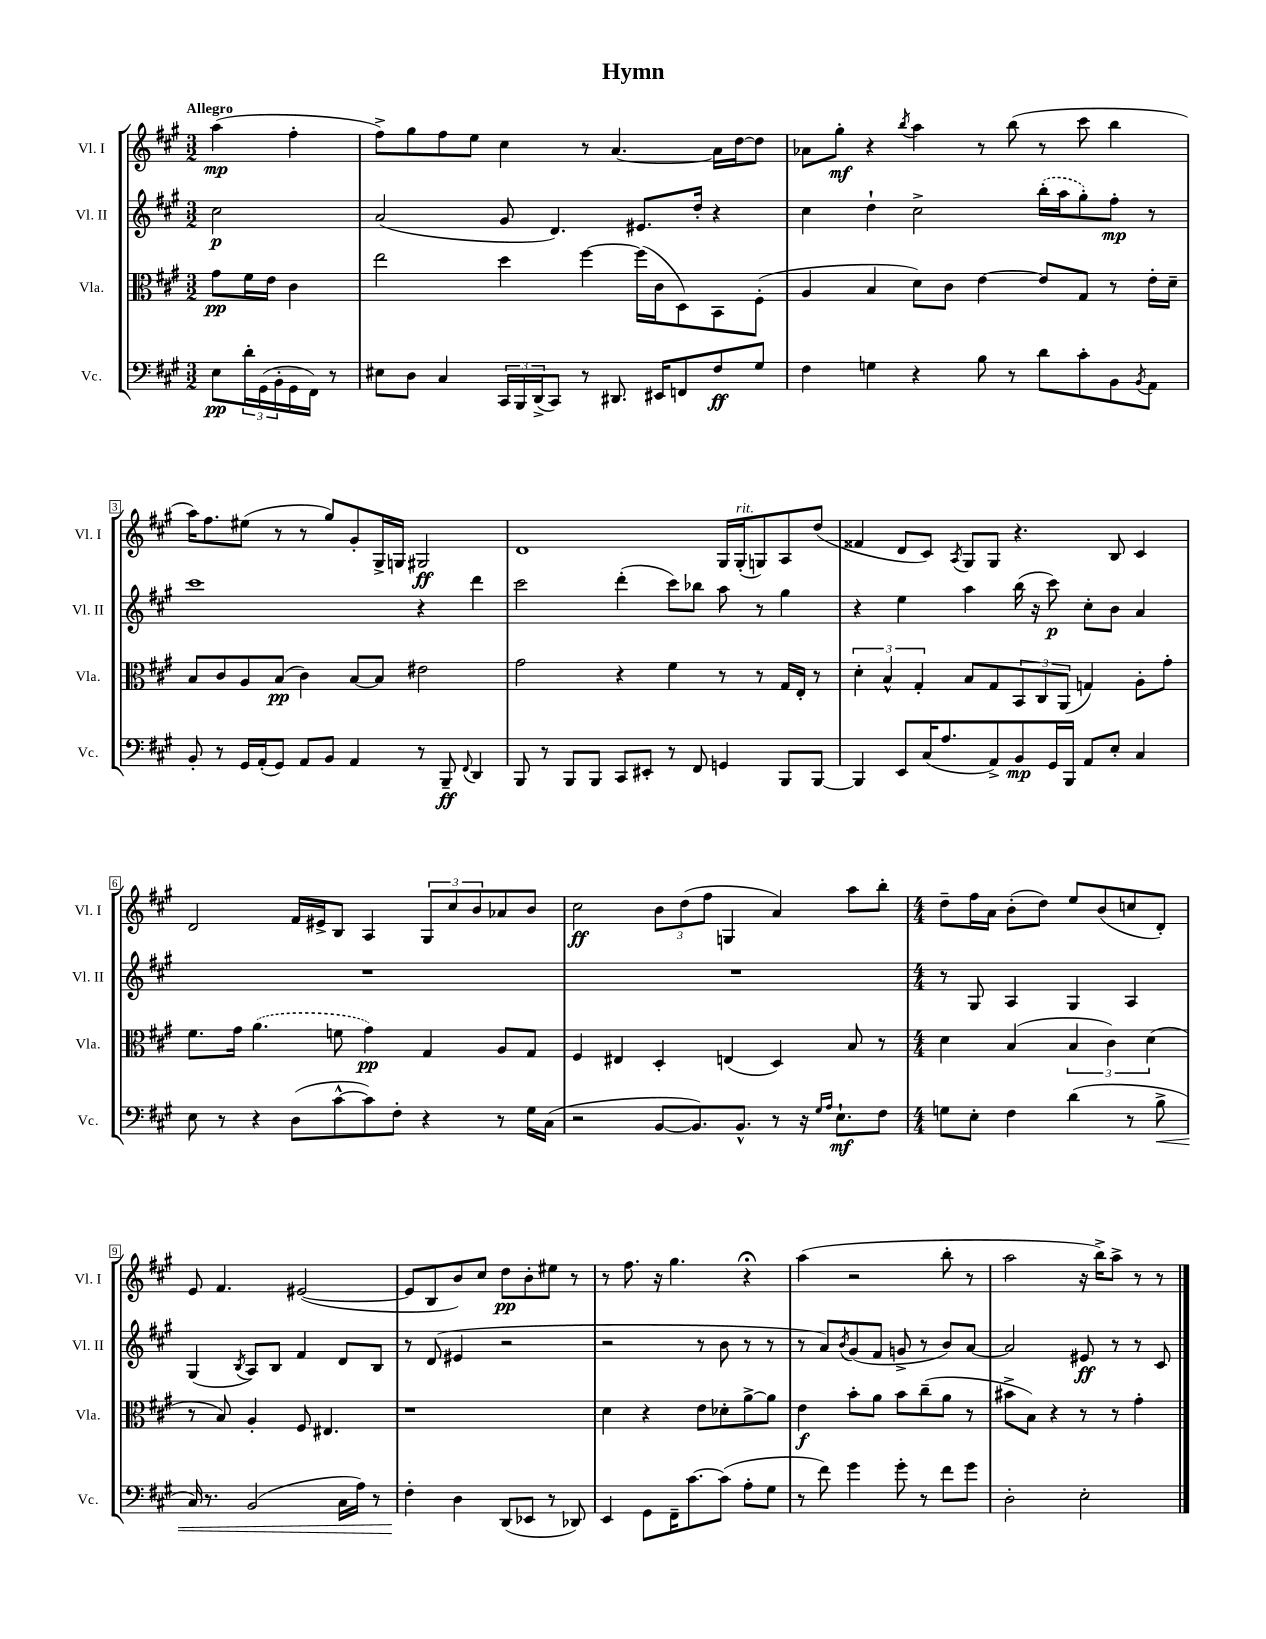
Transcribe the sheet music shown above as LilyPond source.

\header { title = "Hymn" }
<<
\new StaffGroup <<
\new Staff = "s0" \with { instrumentName = "Vl. I" shortInstrumentName = "Vl. I" } {
    \clef treble \key a \major \numericTimeSignature \time 3/2 \partial 2 \tempo "Allegro"
    a''4\mp( fis''4-. |
    fis''8->) gis''8 fis''8 e''8 cis''4 r8 a'4.~ a'16 d''16~ d''8 |
    aes'8 gis''8-.\mf r4 \acciaccatura { b''8 } a''4 r8 b''8( r8 cis'''8 b''4 |
    a''16) fis''8. eis''8( r8 r8 gis''8) gis'8-. gis16-> g16 gis2\ff |
    d'1 gis16 gis16-.^\markup { \italic "rit." }( g8) a8 d''8( |
    fisis'4 d'8 cis'8) \acciaccatura { a8 } gis8 gis8 r4. b8 cis'4 |
    d'2 fis'16 eis'16-> b8 a4 \tuplet 3/2 { gis8 cis''8 b'8 } aes'8 b'8 |
    cis''2\ff \tuplet 3/2 { b'8 d''8( fis''8 } g4 a'4) a''8 b''8-. |
    \numericTimeSignature \time 4/4 d''8-- fis''16 a'16 b'8-.( d''8) e''8 b'8( c''8 d'8-.) |
    e'8 fis'4. eis'2~( |
    eis'8 b8 b'8) cis''8 d''8\pp b'8-. eis''8 r8 |
    r8 fis''8. r16 gis''4. r4\fermata |
    a''4( r2 b''8-. r8 |
    a''2 r16 b''16->) a''8-> r8 r8 \bar "|." |
}
\new Staff = "s1" \with { instrumentName = "Vl. II" shortInstrumentName = "Vl. II" } {
    \clef treble \key a \major \numericTimeSignature \time 3/2 \partial 2
    cis''2\p |
    a'2( gis'8 d'4.) eis'8. d''16-. r4 |
    cis''4 d''4-! cis''2-> \once \slurDashed b''16-.( a''16 gis''8-.) fis''8-.\mp r8 |
    cis'''1 r4 d'''4 |
    cis'''2 d'''4-.( cis'''8) bes''8 a''8 r8 gis''4 |
    r4 e''4 a''4 b''16( r16 cis'''8\p) cis''8-. b'8 a'4 |
    R1. |
    R1. |
    \numericTimeSignature \time 4/4 r8 gis8 a4 gis4 a4 |
    gis4( \acciaccatura { b8 } a8) b8 fis'4 d'8 b8 |
    r8 d'8( eis'4 r2 |
    r2 r8 b'8 r8 r8 |
    r8 a'8) \acciaccatura { b'8 } gis'8( fis'8 g'8-> r8 b'8) a'8~ |
    a'2 eis'8\ff r8 r8 cis'8 \bar "|." |
}
\new Staff = "s2" \with { instrumentName = "Vla." shortInstrumentName = "Vla." } {
    \clef alto \key a \major \numericTimeSignature \time 3/2 \partial 2
    gis'8\pp fis'16 e'16 cis'4 |
    e''2 d''4 fis''4~ fis''16( cis'16 d8) b,8 fis8-.( |
    a4 b4 d'8) cis'8 e'4~ e'8 gis8 r8 e'16-. d'16-- |
    b8 cis'8 a8 b8\pp( cis'4) b8~ b8 eis'2 |
    gis'2 r4 fis'4 r8 r8 gis16 e16-. r8 |
    \tuplet 3/2 { d'4-. b4-^ gis4-. } b8 gis8 \tuplet 3/2 { b,8 cis8 a,8( } g4) a8-. gis'8-. |
    fis'8. gis'16 \once \slurDashed a'4.( f'8 gis'4\pp) gis4 a8 gis8 |
    fis4 eis4 d4-. e4( d4) b8 r8 |
    \numericTimeSignature \time 4/4 d'4 b4( \tuplet 3/2 { b4 cis'4) d'4( } |
    r8 b8) a4-. fis8 eis4. |
    r1 |
    d'4 r4 e'8 des'8-. a'8~-> a'8 |
    e'4\f b'8-. a'8 b'8 cis''8--( a'8 r8 |
    bis'8-> b8) r4 r8 r8 gis'4-. \bar "|." |
}
\new Staff = "s3" \with { instrumentName = "Vc." shortInstrumentName = "Vc." } {
    \clef bass \key a \major \numericTimeSignature \time 3/2 \partial 2
    e8\pp \tuplet 3/2 { d'16-. gis,16( b,16-. } gis,16 fis,16) r8 |
    eis8 d8 cis4 \tuplet 3/2 { cis,16 b,,16 d,16->( } cis,8) r8 dis,8. eis,16 f,8 fis8\ff gis8 |
    fis4 g4 r4 b8 r8 d'8 cis'8-. b,8 \acciaccatura { b,8 } a,8 |
    b,8-. r8 gis,16 a,16-.( gis,8) a,8 b,8 a,4 r8 b,,8--\ff \appoggiatura { fis,8 } d,4 |
    b,,8 r8 b,,8 b,,8 cis,8 eis,8-. r8 fis,8 g,4 b,,8 b,,8~ |
    b,,4 e,8 cis16( a8. a,8->) b,8\mp gis,16 b,,16 a,8 e8-. cis4 |
    e8 r8 r4 d8( cis'8~-^ cis'8) fis8-. r4 r8 gis16 cis16( |
    r2 b,8~ b,8.) b,8.-^ r8 r16 \grace { gis16 a16 } e8.-!\mf fis8 |
    \numericTimeSignature \time 4/4 g8 e8-. fis4 d'4( r8 b8->\< |
    cis16) r8. b,2( cis16 a16) r8 |
    fis4-.\! d4 d,8( ees,8 r8 des,8) |
    e,4 gis,8 fis,16-- cis'8.~ cis'8( a8-. gis8 |
    r8 fis'8) gis'4 gis'8-. r8 fis'8 gis'8 |
    d2-. e2-. \bar "|." |
}
>>
>>
\layout { \context { \Score \override BarNumber.stencil = #(make-stencil-boxer 0.1 0.3 ly:text-interface::print) } }
